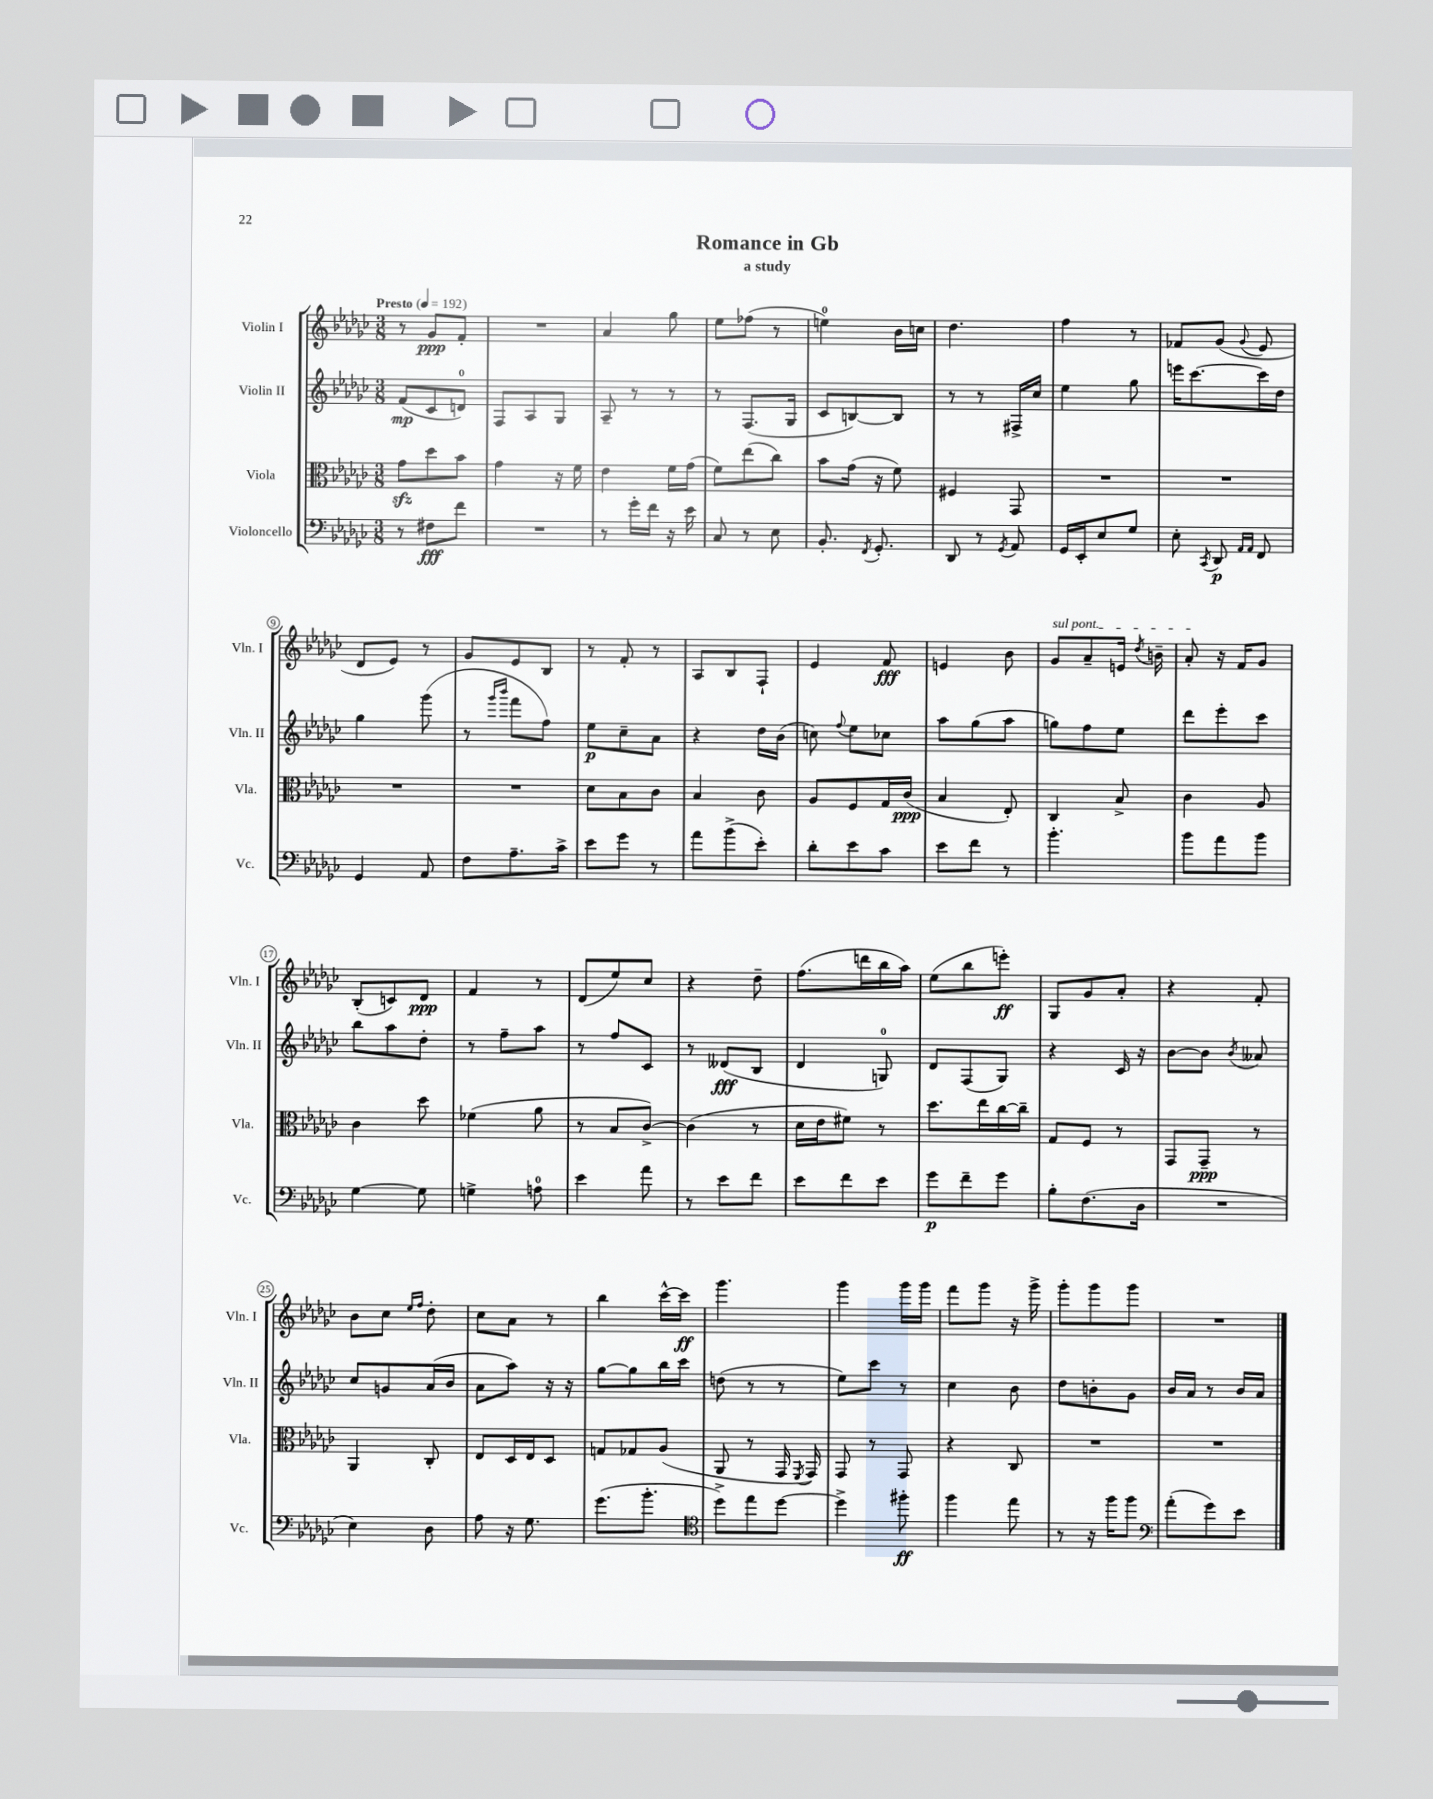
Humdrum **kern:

**kern	**kern	**kern	**kern
*staff4	*staff3	*staff2	*staff1
*clefF4	*clefC3	*clefG2	*clefG2
*k[b-e-a-d-g-c-]	*k[b-e-a-d-g-c-]	*k[b-e-a-d-g-c-]	*k[b-e-a-d-g-c-]
*M3/8	*M3/8	*M3/8	*M3/8
*MM192	*MM192	*MM192	*MM192
8r	8g-\L	(8f/L	8r
8F#\L	8dd-\	8c-/	8g-/L
8f\J	8b-\J	8d/J)	8f'/J
=	=	=	=
4.r	4g-\	8F/L	4.r
.	.	8A-/	.
.	16r	8G-/J	.
.	16f\	.	.
=	=	=	=
8r	4e-\	8A-~/	4a-/
16g-'\LL	.	8r	.
16f\JJ	.	.	.
16r	16f\LL	8r	8gg-\
16e-\	(16g-\JJ	.	.
=	=	=	=
8C-/	8f\L)	8r	8ee-\L
8r	(8ee-\	(8.F/L	(8ff-\J
8E-\	8cc-\J)	.	8r
.	.	16G-/Jk	.
=	=	=	=
8.BB-'/	8b-\L	8c-/L	4ee\)
.	(16g-\Jk	[8B/)	.
8qFF/	.	.	.
8.GG-'/	16r	.	.
.	8f\)	8B/]J	16b-\LL
.	.	.	16cc\JJ
=	=	=	=
8DD-/	4F#/	8r	4.dd-\
8r	.	8r	.
8qGG-/	.	.	.
8AA-/	8GG-/	16F#^/LL	.
.	.	16cc-/JJ	.
=	=	=	=
16GG-/LL	4.r	4ee-\	4ff\
16EE-'/J	.	.	.
8E-/	.	.	.
8G-/J	.	8gg-\	8r
=	=	=	=
8E-'\	4.r	16eee\LK	8f-/L
.	.	[8.ccc-\	.
8qCC-/	.	.	.
8DD-/	.	.	(8g-/J
16qqAA-/LL	.	.	.
16qqAA-/JJ	.	.	8qqg-/
8FF/	.	16ccc-\]L	8e-/
.	.	16dd-\JJ	.
=	=	=	=
4GG-/	4.r	4gg-\	8d-/L
.	.	.	8e-/J)
8AA-/	.	(8ggg-\	8r
=	=	=	=
8F\L	4.r	8r	8g-/L
.	.	16qqggg-/LL	.
.	.	16qqbbb-/JJ	.
8.A-~\	.	8fff\L	8e-/
.	.	8ff\J)	8B-/J
16c-^\Jk	.	.	.
=	=	=	=
8e-\L	8d-\L	8ee-\L	8r
8g-\J	8B-\	8cc-~\	8f'/
8r	8c-\J	8a-\J	8r
=	=	=	=
8a-\L	4B-/	4r	8A-/L
(8b-^\	.	.	8B-/
8e-'\J)	8c-\	16dd-\LL	8F`/J
.	.	(16b-\JJ	.
=	=	=	=
8d-'\L	8A-/L	8cc\)	4e-/
.	.	8qqff/	.
8e-\	8F/	8ee-\L	.
8c-\J	16G-/L	8cc-\J	8f/
.	(16c-/JJ	.	.
=	=	=	=
8e-\L	4B-/	8aa-\L	4e/
8f\J	.	(8gg-\	.
8r	8E-'/)	8aa-\J	8b-\
=	=	=	=
4.b-'\	4C-/	8gg\L)	8g-/L
.	.	8ff\	8a-~/
.	8B-^/	8ee-\J	16e/Jk
.	.	.	8qdd-/
.	.	.	16b~\
=	=	=	=
8b-\L	4c-\	8ddd-\L	8a-'/
8a-\	.	8eee-'\	16r
.	.	.	16f/LK
8b-\J	8A-/	8ccc-\J	8g-/J
=	=	=	=
[4G-\	4c-\	8bb-\L	(8B-'/L
.	.	8aa-\	8c/)
8G-\]	8dd-\	8dd-'\J	8d-/J
=	=	=	=
4G^\	(4f-\	8r	4f/
.	.	8ff~\L	.
8A\	8a-\	8aa-\J	8r
=	=	=	=
4e-\	8r	8r	(8d-/L
.	8B-/L	8ff/L	8ee-/)
8a-\	[8c-^/J)	8c-/J	8cc-/J
=	=	=	=
8r	(4c-\]	8r	4r
8e-\L	.	(8d--/L	.
8f\J	8r	8B-/J	8dd-~\
=	=	=	=
8e-\L	16d-\LL	4d-/	(8.ff\L
.	16e-\J	.	.
8f\	8f#\J)	.	.
.	.	.	16ddd\L
8e-\J	8r	8G/)	16bb-\
.	.	.	16aa-\JJ)
=	=	=	=
8g-\L	8.dd-\L	8d-/L	(8ee-\L
8f~\	.	(8F/	8bb-\
.	16ee-\L	.	.
8g-\J	[16cc-\	8G-/J)	8eee'\J)
.	16cc-~\]JJ	.	.
=	=	=	=
8B-'\L	8G-/L	4r	8G-/L
(8.F\	8F/J	.	8g-/
.	8r	16c-/	8a-'/J
16D-\Jk	.	16r	.
=	=	=	=
4.r	8GG-/L	[8b-\L	4r
.	8GG-~/J	8b-\]J	.
.	.	8qb-/	.
.	8r	8a--/	8f'/
=	=	=	=
4E-\)	4AA-/	8cc-/L	8b-\L
.	.	8g/	8cc-\J
.	.	.	16qqee-/LL
.	.	.	16qqff/JJ
8D-\	8C-'/	(16a-/L	8dd-'\
.	.	16b-/JJ	.
=	=	=	=
8A-\	8E-/L	8a-\L	8cc-\L
16r	16D-/L	8aa-\J)	8a-\J
8.G-\	16E-/J	.	.
.	8D-/J	16r	8r
.	.	16r	.
=	=	=	=
(8.g-\L	8G/L	[8gg-\L	4bb-\
.	8G-/	8gg-\]	.
8.b-'\J	.	.	.
.	(8A-/J	16bb-\L	[16ccc-^^\LL
.	.	16ccc-\JJ	16ccc-\]JJ
=	=	=	=
*clefC4	*	*	*
8dd-^\L)	8AA-/	(8dd\	4.ggg-\
8ee-\	8r	8r	.
[8dd-\J	16GG-/	8r	.
.	8qFF/	.	.
.	16GG-/)	.	.
=	=	=	=
4dd-^\]	8GG-/	8ee-\L)	4ggg-\
.	8r	8ccc-\J	.
8ff#'\	8GG-/	8r	16ggg-\LL
.	.	.	16ggg-\JJ
=	=	=	=
4ff\	4r	4cc-\	8fff\L
.	.	.	8ggg-\J
8ee-\	8C-/	8b-\	16r
.	.	.	16ggg-^\
=	=	=	=
8r	4.r	8dd-\L	8ggg-'\L
16r	.	8b'\	8ggg-\
16ff\LK	.	.	.
8ff\J	.	8g-\J	8ggg-\J
=	=	=	=
*clefF4	*	*	*
(8a-'\L	4.r	16b-/LL	4.r
.	.	16a-/JJ	.
8g-\)	.	8r	.
8e-\J	.	16b-/LL	.
.	.	16a-/JJ	.
==	==	==	==
*-	*-	*-	*-
